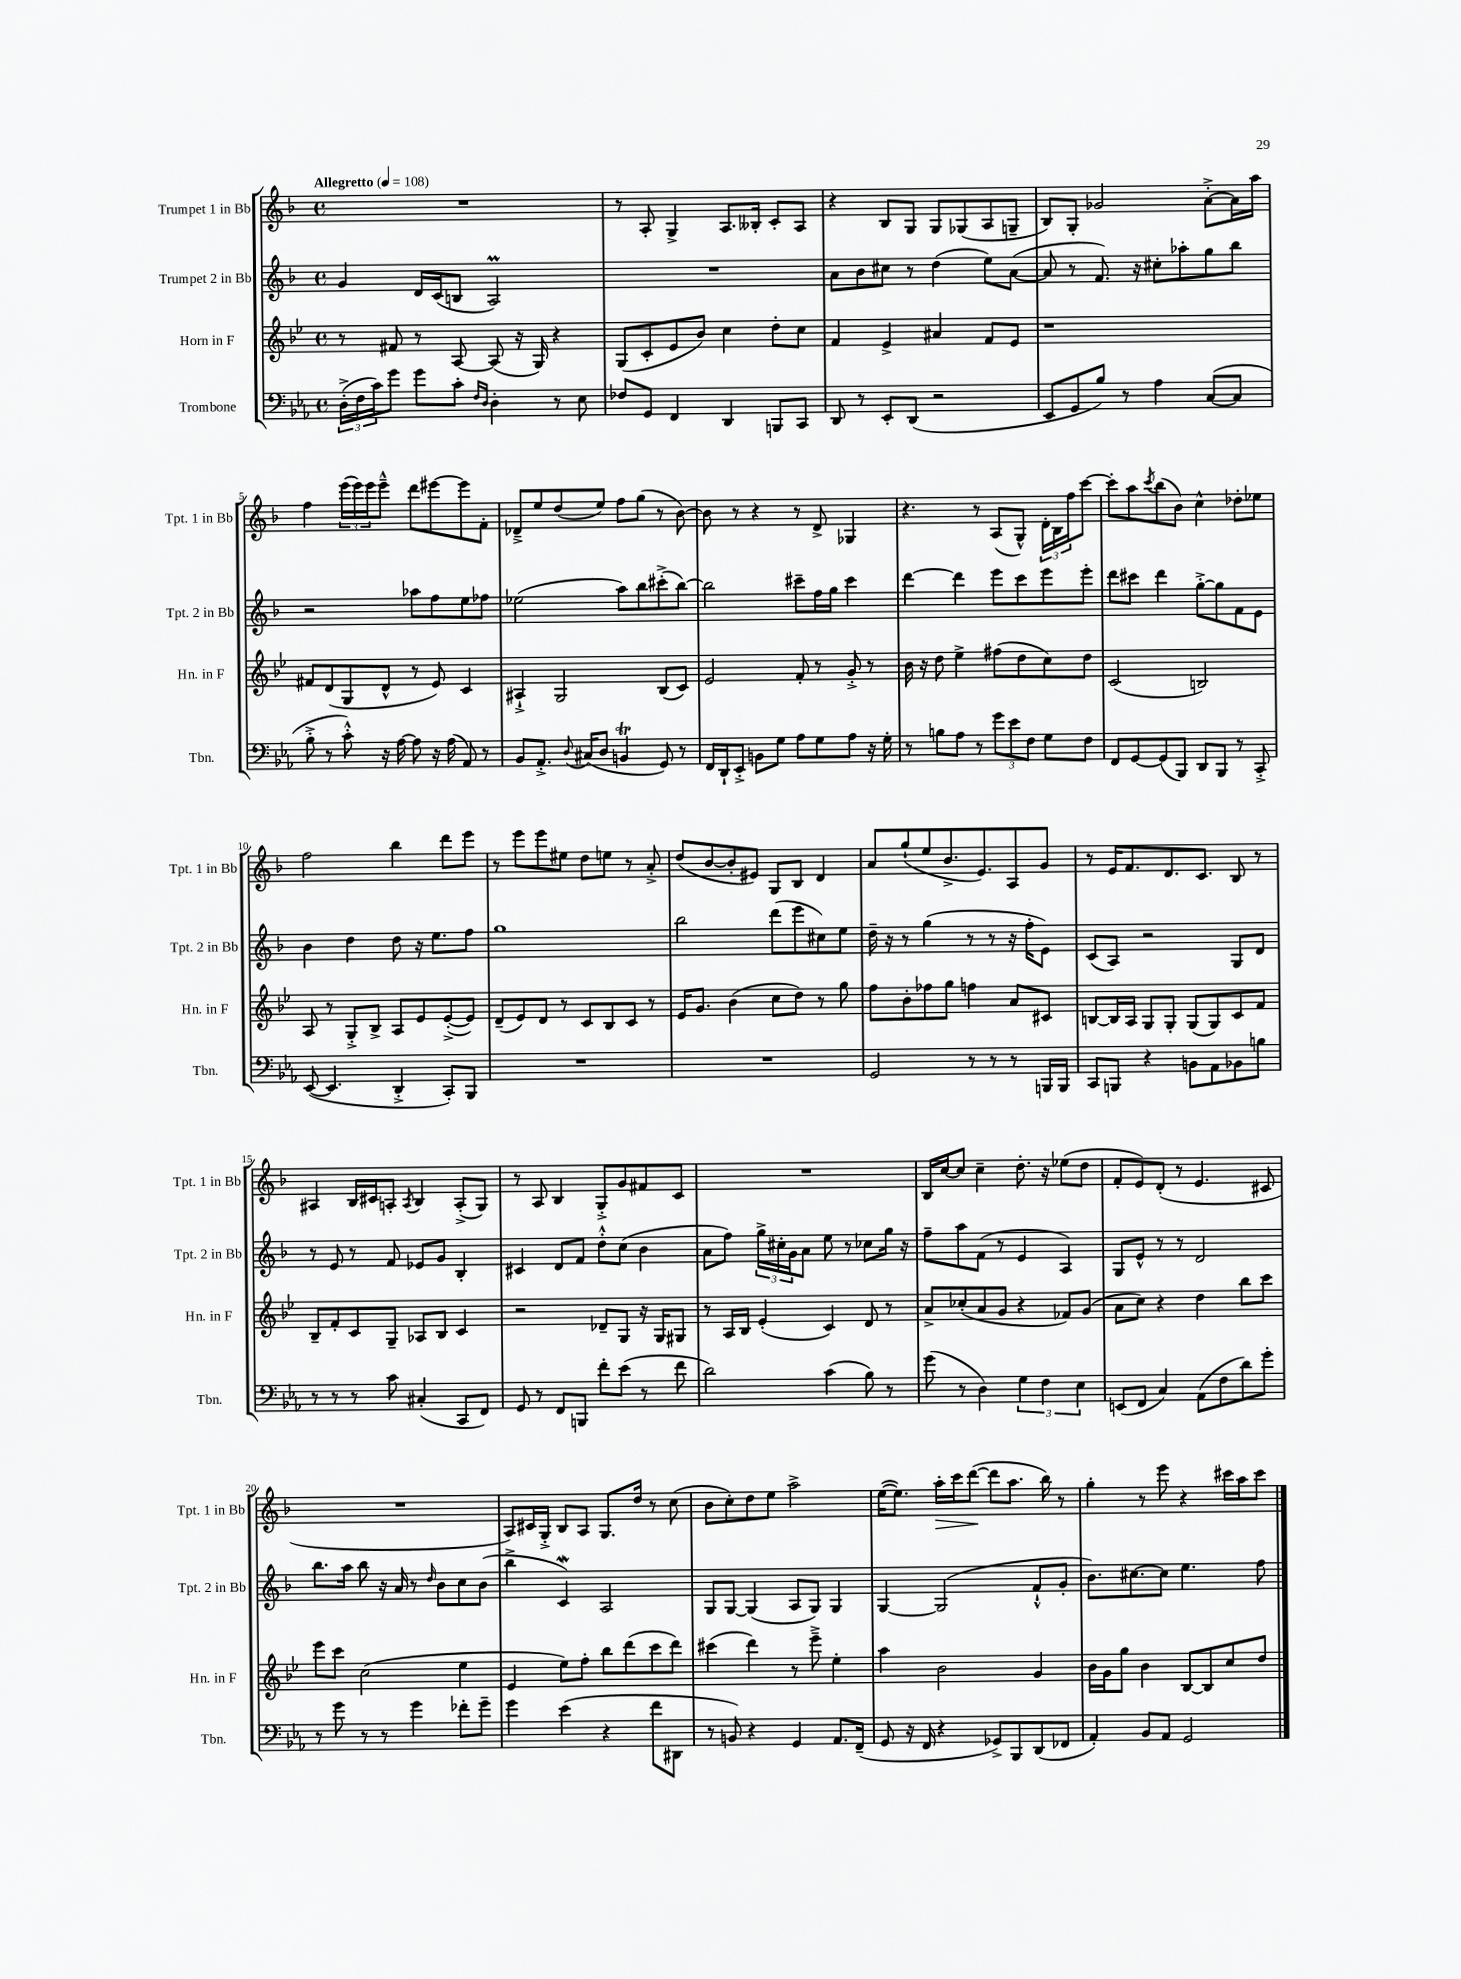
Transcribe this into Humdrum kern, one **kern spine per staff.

**kern	**kern	**kern	**kern	**dynam
*part4	*part3	*part2	*part1	*part1
*staff4	*staff3	*staff2	*staff1	*staff1
*I"Trombone	*I"Horn in F	*I"Trumpet 2 in Bb	*I"Trumpet 1 in Bb	*
*I'Tbn.	*I'Hn. in F	*I'Tpt. 2 in Bb	*I'Tpt. 1 in Bb	*
*clefF4	*clefG2	*clefG2	*clefG2	*
*k[b-e-a-]	*k[b-e-]	*k[b-]	*k[b-]	*
*M4/4	*M4/4	*M4/4	*M4/4	*
*met(c)	*met(c)	*met(c)	*met(c)	*
*MM108	*MM108	*MM108	*MM108	*
=1	=1	=1	=1	=1
!	!	!	!LO:TX:a:B:t=Allegretto	!
(24D'^\LL	8r	4g/	1r	.
24F\	.	.	.	.
24c\J)	.	.	.	.
8g\J	8f#X/	.	.	.
8g\L	8r	16d/LL	.	.
.	.	(16c/J	.	.
8c'\J	[8A/	8Bn/J	.	.
16qqF/LL	.	.	.	.
16qqD/JJ	.	.	.	.
4D'\	(8A/]	2Am/)	.	.
.	16r	.	.	.
.	16G/)	.	.	.
8r	4r	.	.	.
8E-\	.	.	.	.
=2	=2	=2	=2	=2
8F-X/L	(8G/L	1r	8r	.
8GG/J	8c'/	.	8A'/	.
4FF/	8e-/	.	4G^/	.
.	8b-/J)	.	.	.
4DD/	4cc\	.	8.A/L	.
.	.	.	16B--X'/Jk	.
8BBBn/L	8dd'\L	.	8c'/L	.
8CC/J	8cc\J	.	8A/J	.
=3	=3	=3	=3	=3
8DD/	4f/	8a\L	4r	.
8r	.	8b-\	.	.
8EE-'/L	4e-^/	8cc#X\J	8B-/L	.
(8DD/J	.	8r	8G/J	.
2r	4a#X/	(4dd\	8G/L	.
.	.	.	(8G-X/	.
.	8f/L	8ee\L)	8A/	.
.	8e-/J	([8a\J	8Gn~/J	.
=4	=4	=4	=4	=4
8EE-/L	1r	8a/]	8B-/L)	.
8GG/	.	8r	8G'/J	.
8B-/J)	.	8.f/)	2g-X/	.
8r	.	.	.	.
.	.	16r	.	.
4A-\	.	8cc#X'\L	.	.
.	.	8aa-X'\	.	.
([8C/L	.	8gg\	[8a'^\L	.
8C/J]	.	8bb-\J	16a\L]	.
.	.	.	16aa\JJ	.
!!LO:LB:g=z
=5	=5	=5	=5	=5
8B-'^\	8f#X/L	2r	4ff\	.
8r	(8d/	.	.	.
8c'^^\)	8G/	.	(24eee\LL	.
.	.	.	24eee\)	.
.	.	.	24eee\J	.
16r	8d^^/J	.	8eee~^^\J	.
[16A-\	.	.	.	.
8A-\]	8r	8aa-X\L	8ddd\L	.
16r	8e-/)	8ff\	[8eee#X\	.
(16A-\	.	.	.	.
8AA-/)	4c/	8ee\	8eee#\]	.
8r	.	8ff-X\J	8f'\J	.
=6	=6	=6	=6	=6
8BB-/L	4A#X`^/	(2ee-X\	8d-X~^/L	.
8.AA-'^/J	.	.	8ee/	.
.	2G/	.	(8dd/	.
8qqD/	.	.	.	.
(16C#X/KL	.	.	.	.
8D/J	.	.	8ee/J)	.
4BBnt/	.	8aa\L)	8ff\L	.
.	.	8bb-\	(8gg\J	.
8GG/)	(8B-/L	(8ccc#X'^\	8r	.
8r	8c/J)	[8bb-\J)	[8b-\)	.
=7	=7	=7	=7	=7
16FF/LL	2e-/	2bb-\]	8b-\]	.
16DD`/J	.	.	.	.
8EE-'^/J	.	.	8r	.
8BBn\L	.	.	4r	.
8G\J	.	.	.	.
8A-\L	8f'/	8ccc#X~\L	8r	.
8G\	8r	16ff\L	8d^/	.
.	.	16gg\JJ	.	.
8A-\J	8g'^/	4ccc#\	4G-X/	.
16r	8r	.	.	.
16G'\	.	.	.	.
=8	=8	=8	=8	=8
8r	16b-\	[4ddd\	4.r	.
.	16r	.	.	.
8Bn\L	8dd\	.	.	.
8A-\J	4ee-^\	4ddd\]	.	.
8r	.	.	8r	.
12g\L	(8ff#X\L	8eee\L	(8A/L	.
12e-\	.	.	.	.
.	8dd\	8ccc\	8G^^/J)	.
12F\J	.	.	.	.
8G\L	8cc\)	8eee\	24d'\LL	.
.	.	.	24B-\	.
.	.	.	24ff\J	.
8F\J	8dd\J	8eee'\J	[8ccc\J	.
=9	=9	=9	=9	=9
8FF/L	(2c/	8ddd\L	8ccc'\L]	.
[8GG/	.	8ccc#X\J	8aa\	.
.	.	.	8qccc/	.
(8GG/]	.	4ddd\	(8bb-\	.
8BBB-/J)	.	.	8b-\J)	.
8DD/L	2Bn/)	[8gg'^\L	4cc^^\	.
8BBB-/J	.	8gg\]	.	.
8r	.	8f\	8dd-X'\L	.
8CC'^/	.	8e\J	8ee-X\J	.
!!LO:LB:g=z
=10	=10	=10	=10	=10
([8EE-/	8A/	4b-\	2ff\	.
4.EE-/]	8r	.	.	.
.	8G'^/L	4dd\	.	.
.	8B-^/J	.	.	.
4DD'^/	8A/L	8dd\	4bb-\	.
.	8e-/	16r	.	.
.	.	8.ee\L	.	.
8CC'/L)	([8e-'^/	.	8ddd\L	.
8BBB-/J	8e-/J])	8ff\J	8eee\J	.
=11	=11	=11	=11	=11
1r	(8d~/L	1gg	8r	.
.	8e-/)	.	8eee\L	.
.	8d/J	.	8eee\	.
.	8r	.	8ee#X\J	.
.	8c/L	.	8dd\L	.
.	8B-/	.	8een\J	.
.	8c/J	.	8r	.
.	8r	.	8a'^/	.
=12	=12	=12	=12	=12
1r	16e-/KL	2bb-\	(8dd/L	.
.	8.g/J	.	.	.
.	.	.	[8b-/	.
.	(4b-\	.	8b-'/]	.
.	.	.	8e#X/J)	.
.	8cc\L	(8ddd\L	8G/L	.
.	8dd\J)	8eee\	8B-/J	.
.	8r	8cc#X\)	4d/	.
.	8gg\	8ee\J	.	.
=13	=13	=13	=13	=13
2GG/	8ff\L	16dd~\	8a/L	.
.	.	16r	.	.
.	8b-'\	8r	(8gg`/	.
.	8ff-X\	(4gg\	8ee/	.
.	8gg\J	.	8.b-^/	.
8r	4ffn\	8r	.	.
.	.	.	8.e/)	.
8r	.	8r	.	.
8r	8a/L	16r	8A/	.
.	.	16ff'\KL	.	.
16BBBn/LL	8c#X/J	8e\J)	8g/J	.
16BBB/JJ	.	.	.	.
=14	=14	=14	=14	=14
8CC/L	[8Bn/L	(8c/L	8r	.
8BBBn/J	16B/L]	8A/J)	16e/KL	.
.	16A/JJ	.	8.f/	.
4r	8G/L	2r	.	.
.	8G'/J	.	8.d/	.
8BBn\L	(8G/L	.	.	.
.	.	.	8.c/J	.
8AA-\	8G/)	.	.	.
8BB-X\	8c/	8G/L	8B-/	.
8Bn\J	8f/J	8d/J	8r	.
!!LO:LB:g=z
=15	=15	=15	=15	=15
8r	8B-~/L	8r	4A#X/	.
8r	8f'/	8e/	.	.
8r	8c/	8r	16B-/LL	.
.	.	.	16c#X/J	.
8c\	8G~/J	8f/	8An'/J	.
.	.	.	8qA/	.
(4C#X'/	8A-X/L	8e-X/L	4B-/	.
.	8B-/J	8g/J	.	.
8CC/L	4c/	4B-'/	(8A'^/L	.
8FF/J)	.	.	8G/J)	.
=16	=16	=16	=16	=16
8GG/	2r	4c#X/	8r	.
8r	.	.	8A/	.
8FF/L	.	8d/L	4B-/	.
8BBBn/J	.	8f/J	.	.
8f'\L	8d-X~/L	8dd'^^\L	8G'^/L	.
(8e-\J	8G/J	(8cc\J	8g/	.
8r	16r	4b-\	8f#X/	.
.	16G/KL	.	.	.
8f\	8G#X/J	.	8c/J	.
=17	=17	=17	=17	=17
2d\)	8r	8a\L	1r	.
.	16A/LL	8ff\J)	.	.
.	16B-/JJ	.	.	.
.	(4e-'/	24gg^\LL	.	.
.	.	24cc#X'\	.	.
.	.	24g\J	.	.
.	.	8a\J	.	.
(4c\	4c/)	8ee\	.	.
.	.	8r	.	.
8B-\)	8d/	8cc-X\L	.	.
8r	8r	16gg\Jk	.	.
.	.	16r	.	.
=18	=18	=18	=18	=18
(8g\	8a^/L	8ff~\L	16B-/LL	.
.	.	.	[16cc/J	.
8r	(8cc-X'/	8aa\	8cc/J]	.
4D\)	8a/	(8f\J	4cc~\	.
.	8g/J	8r	.	.
6G\	4r	4e/	8.dd'\	.
6F\	.	.	.	.
.	.	.	16r	.
.	8f-X/L)	4A/)	(8ee-X\L	.
6E-\	.	.	.	.
.	(8g/J	.	8dd\J	.
=19	=19	=19	=19	=19
(8EEn/L	8a\L	8G/L	8f'/L	.
8FF/J	8cc\J)	8e^^/J	8e/)	.
4C/)	4r	8r	(8d'/J	.
.	.	8r	8r	.
(8AA-\L	4dd\	2d/	4.e/	.
8F\	.	.	.	.
8d\)	8bb-\L	.	.	.
8g'\J	8ccc\J	.	8c#X/	.
!!LO:LB:g=z
=20	=20	=20	=20	=20
8r	8eee-\L	8.bb-\L	1r	.
8g\	8ccc\J	.	.	.
.	.	16aa\Jk	.	.
8r	(2cc\	8bb-\	.	.
8r	.	16r	.	.
.	.	16a/	.	.
4g\	.	8r	.	.
.	.	16qqdd/	.	.
.	.	8b-\L	.	.
8f-X'\L	4ee-\	8cc\	.	.
8g~\J	.	(8b-\J	.	.
=21	=21	=21	=21	=21
4g\	4e-/	4bb-^\	8A/L)	.
.	.	.	16c#X/L	.
.	.	.	16G'^/JJ	.
(4e-\	8ee-\L)	4cW/)	8B-/L	.
.	8ff'\J	.	8A/J	.
4r	8bb-\L	2A/	8.G/L	.
.	(8ddd\	.	.	.
.	.	.	16dd/Jk	.
8f\L	8ccc\	.	8r	.
8DD#X\J	8ddd\J)	.	(8cc\	.
=22	=22	=22	=22	=22
8r	(4ccc#X\	8G/L	8b-\L	.
8BBn/)	.	[8G/J	8cc'\)	.
4r	4ddd\)	(4G/]	8dd\	.
.	.	.	8ee\J	.
4GG/	8r	8A/L	2aa^\	.
.	8eee-~^\	8G/J)	.	.
8.AA-/L	4ee-'\	4G/	.	.
(16FF~/Jk	.	.	.	.
=23	=23	=23	=23	=23
8GG/	4aa\	[4G/	([16ee\KL	.
.	.	.	8.ee\J])	.
16r	.	.	.	.
16FF/	.	.	.	.
!	!	!	!	!LO:HP:b
4r	2b-\	(2G/]	16aa'\LL	>
.	.	.	16ccc\J	.
.	.	.	([8ddd\J	.
8GG-X^/L)	.	.	8ddd\L]	]
8BBB-/	.	.	8.aa\J	.
(8DD/	4g/	8f`^^/L	.	.
.	.	.	16bb-\)	.
8FF-X/J	.	8g'/J	8r	.
=24	=24	=24	=24	=24
4AA-'/)	16b-\LL	8.b-\L)	4gg'\	.
.	16g\J	.	.	.
.	8gg\J	.	.	.
.	.	[8.cc#X\	.	.
8BB-/L	4b-\	.	8r	.
8AA-/J	.	8cc#\J]	8eee\	.
2GG/	[8B-/L	4.ee\	4r	.
.	8B-/]	.	.	.
.	8cc/	.	16ccc#X\LL	.
.	.	.	16aa\J	.
.	8dd/J	8ff\	8ccc#\J	.
==	==	==	==	==
*-	*-	*-	*-	*-
